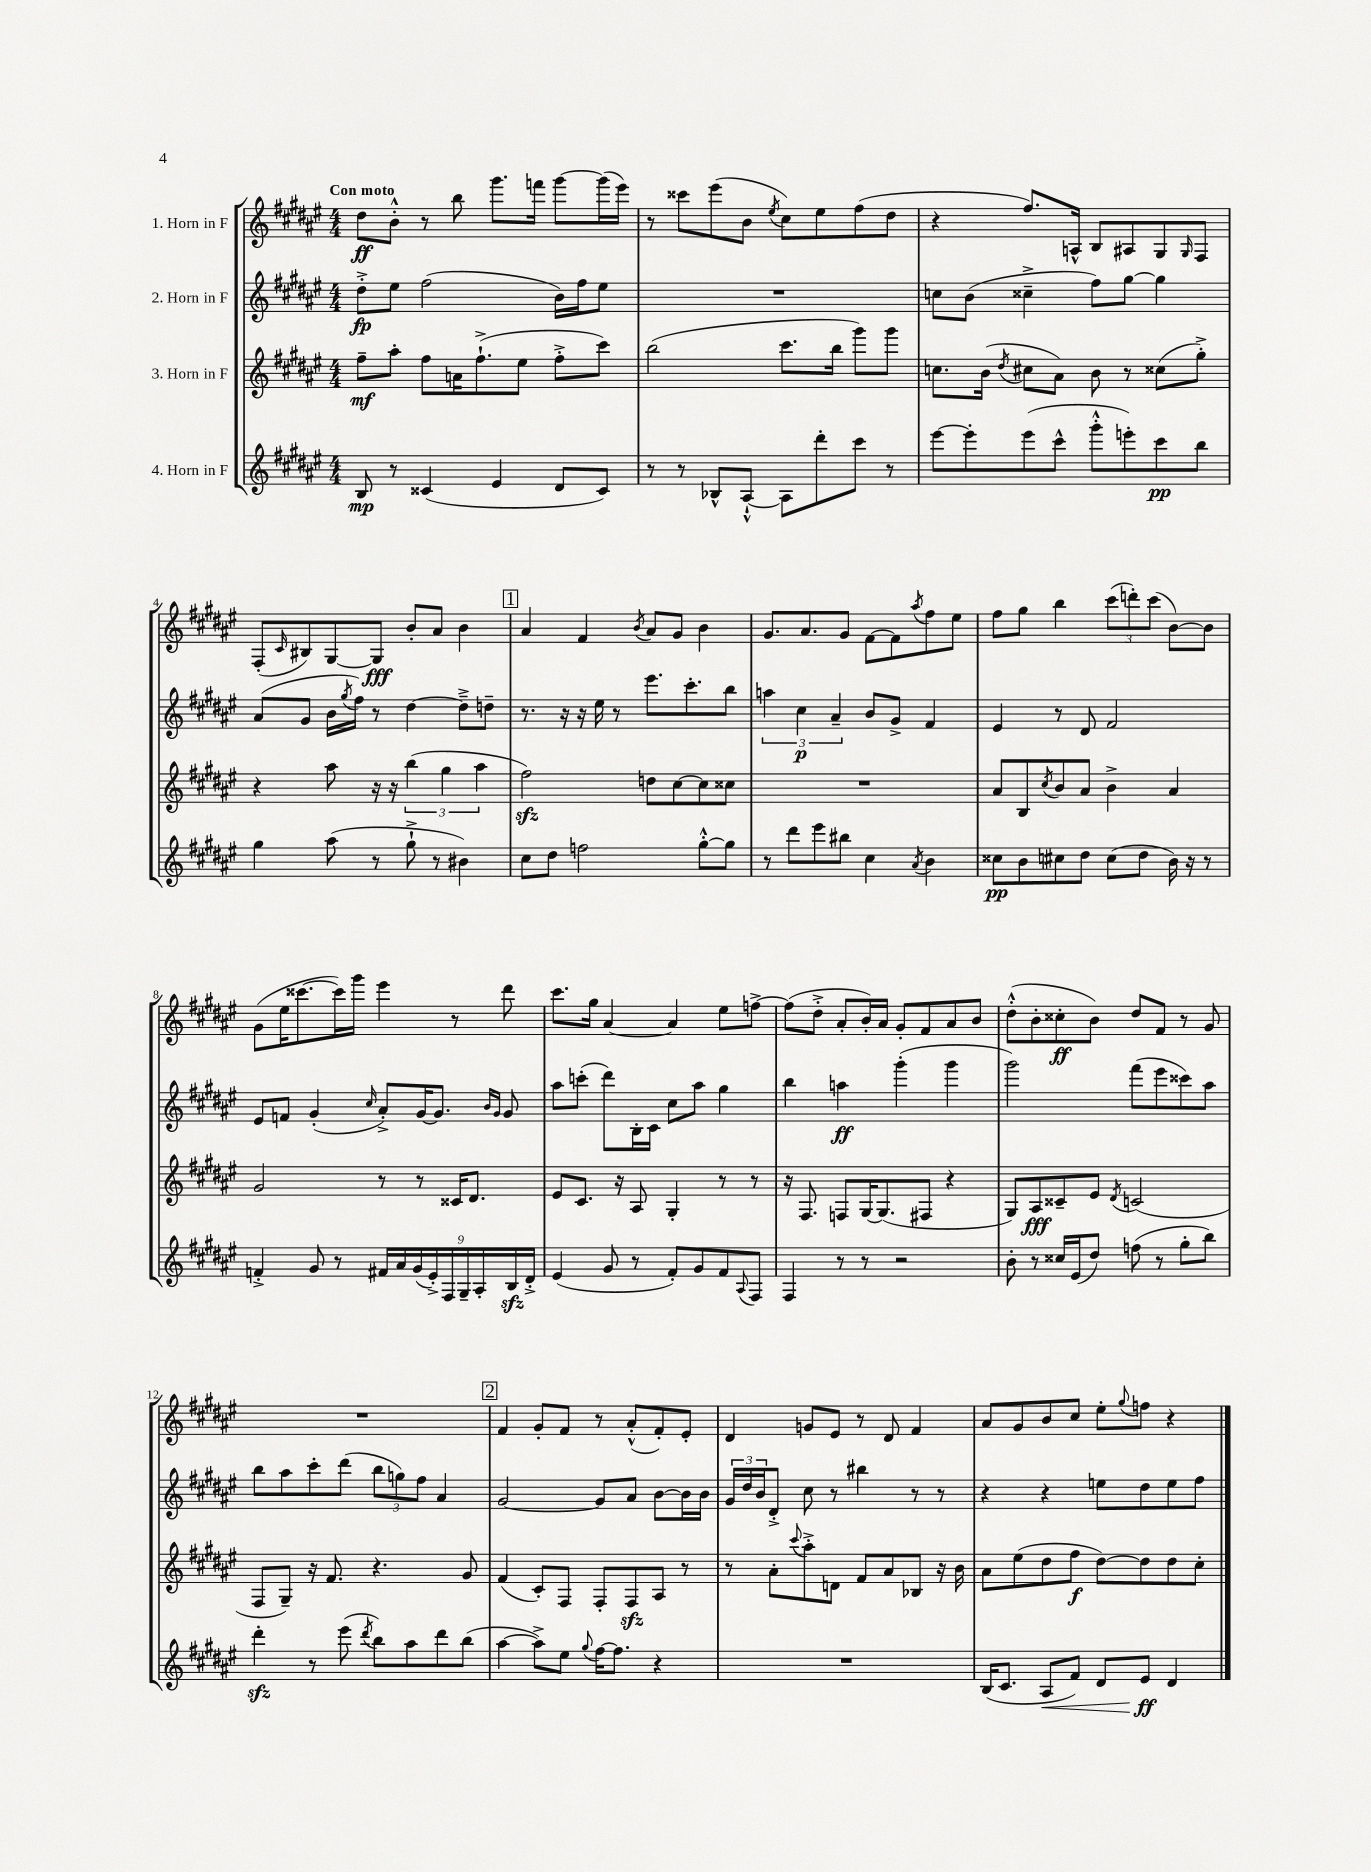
<<
\new StaffGroup <<
\new Staff = "s0" \with { instrumentName = "1. Horn in F" } {
    \clef treble \key fis \major \numericTimeSignature \time 4/4 \tempo "Con moto"
    dis''8\ff b'8-.-^ r8 b''8 gis'''8. f'''16 gis'''8~ gis'''16( eis'''16) |
    r8 cisis'''8 eis'''8( b'8 \acciaccatura { eis''8 } cis''8) eis''8 fis''8( dis''8 |
    r4 fis''8.) a16-^ b8 ais8 gis8 \grace { gis16 } fis8 |
    fis8-.( \grace { cis'16 } bis8) gis8~ gis8\fff b'8-. ais'8 b'4 |
    \mark \markup { \box "1" } ais'4 fis'4 \acciaccatura { b'8 } ais'8 gis'8 b'4 |
    gis'8. ais'8. gis'8 fis'8~ fis'8 \acciaccatura { ais''8 } fis''8 eis''8 |
    fis''8 gis''8 b''4 \tuplet 3/2 { cis'''8( d'''8-.) cis'''8( } b'8~) b'8 |
    gis'8( eis''16 cisis'''8.~ cisis'''16) gis'''16 eis'''4 r8 dis'''8 |
    cis'''8. gis''16 ais'4~ ais'4 eis''8 f''8~-> |
    f''8( dis''8-.-> ais'8-. b'16-.) ais'16 gis'8-. fis'8 ais'8 b'8 |
    dis''8-.-^( b'8-. cisis''8-.\ff b'8) dis''8 fis'8 r8 gis'8 |
    R1 |
    \mark \markup { \box "2" } fis'4 gis'8-. fis'8 r8 ais'8-.-^( fis'8-.) eis'8-. |
    dis'4 g'8 eis'8 r8 dis'8 fis'4 |
    ais'8 gis'8 b'8 cis''8 eis''8-. \appoggiatura { gis''8 } f''8 r4 \bar "|." |
}
\new Staff = "s1" \with { instrumentName = "2. Horn in F" } {
    \clef treble \key fis \major \numericTimeSignature \time 4/4
    dis''8-.->\fp eis''8 fis''2( b'16) fis''16 eis''8 |
    R1 |
    c''8 b'8( cisis''4---> fis''8) gis''8~ gis''4 |
    ais'8( gis'8 b'16 \acciaccatura { gis''8 } fis''16) r8 dis''4~ dis''8---> d''8-- |
    \mark \markup { \box "1" } r8. r16 r16 eis''16 r8 eis'''8. cis'''8.-. b''8 |
    \tuplet 3/2 { a''4 cis''4\p ais'4-- } b'8 gis'8-> fis'4 |
    eis'4 r8 dis'8 fis'2 |
    eis'8 f'8 gis'4-.( \grace { cis''16 } ais'8-.->) gis'16~ gis'8. \grace { b'16 gis'16 } gis'8 |
    ais''8 c'''8-.( dis'''8) b16-. cis'16 cis''8 ais''8 gis''4 |
    b''4 a''4\ff gis'''4-.( gis'''4 |
    gis'''2) fis'''8( eis'''8 cisis'''8) ais''8 |
    b''8 ais''8 cis'''8-. dis'''8( \tuplet 3/2 { b''8 g''8) fis''8 } ais'4 |
    \mark \markup { \box "2" } gis'2~ gis'8 ais'8 b'8~ b'16 b'16 |
    \tuplet 3/2 { gis'16 dis''16 b'16 } dis'8-.-> cis''8 r8 bis''4 r8 r8 |
    r4 r4 e''8 dis''8 e''8 fis''8 \bar "|." |
}
\new Staff = "s2" \with { instrumentName = "3. Horn in F" } {
    \clef treble \key fis \major \numericTimeSignature \time 4/4
    fis''8--\mf ais''8-. fis''8 a'16 fis''8.-!->( eis''8 fis''8-.-> cis'''8) |
    b''2( cis'''8. b''16 gis'''8) gis'''8 |
    c''8. b'16( \acciaccatura { dis''8 } cis''8 ais'8) b'8 r8 cisis''8( gis''8-.->) |
    r4 ais''8 r16 r16 \tuplet 3/2 { b''4( gis''4 ais''4 } |
    \mark \markup { \box "1" } fis''2\sfz) d''8 cis''8~ cis''8 cisis''8 |
    R1 |
    ais'8 b8 \acciaccatura { cis''8 } b'8 ais'8 b'4-> ais'4 |
    gis'2 r8 r8 cisis'16 dis'8. |
    eis'8 cis'8. r16 ais8 gis4-. r8 r8 |
    r16 fis8. f8 gis16~ gis8.( fis8 r4 |
    gis8) ais8\fff cisis'8-- eis'8 \acciaccatura { dis'8 } c'2( |
    fis8 gis8--) r16 fis'8. r4. gis'8 |
    \mark \markup { \box "2" } fis'4( cis'8-.) fis8 fis8-. fis8\sfz ais8 r8 |
    r8 ais'8-. \appoggiatura { cis'''8 } ais''8-.-> d'8 fis'8 ais'8 bes8 r16 b'16 |
    ais'8 eis''8( dis''8 fis''8\f dis''8~) dis''8 dis''8 cis''8-. \bar "|." |
}
\new Staff = "s3" \with { instrumentName = "4. Horn in F" } {
    \clef treble \key fis \major \numericTimeSignature \time 4/4
    b8\mp r8 cisis'4( eis'4 dis'8 cisis'8) |
    r8 r8 bes8-^ ais8~-!-^ ais8 dis'''8-. cis'''8 r8 |
    eis'''8~ eis'''8-. eis'''8( cis'''8-^ gis'''8-.-^ e'''8-.) cis'''8\pp b''8 |
    gis''4 ais''8( r8 gis''8-!-> r8 bis'4) |
    \mark \markup { \box "1" } cis''8 dis''8 f''2 gis''8~-.-^ gis''8 |
    r8 dis'''8 eis'''8 bis''8 cis''4 \acciaccatura { ais'8 } b'4 |
    cisis''8\pp b'8 cis''8 dis''8 cis''8( dis''8 b'16) r16 r8 |
    f'4-.-> gis'8 r8 \tuplet 9/8 { fis'16 ais'16 gis'16( eis'16-.->) fis16 gis16-- ais16-. b16\sfz dis'16-.-> } |
    eis'4( gis'8 r8 fis'8-.) gis'8 fis'8 \appoggiatura { ais8 } fis8 |
    fis4 r8 r8 r2 |
    b'8-. r8 cisis''16 eis'16( dis''8) f''8( r8 gis''8-. b''8) |
    dis'''4-.\sfz r8 eis'''8( \acciaccatura { dis'''8 } b''8) ais''8 dis'''8 b''8( |
    \mark \markup { \box "2" } ais''4~ ais''8->) eis''8 \appoggiatura { gis''8 } fis''16~ fis''8. r4 |
    R1 |
    b16( cis'8. ais8\< fis'8) dis'8 eis'8\ff\! dis'4 \bar "|." |
}
>>
>>
